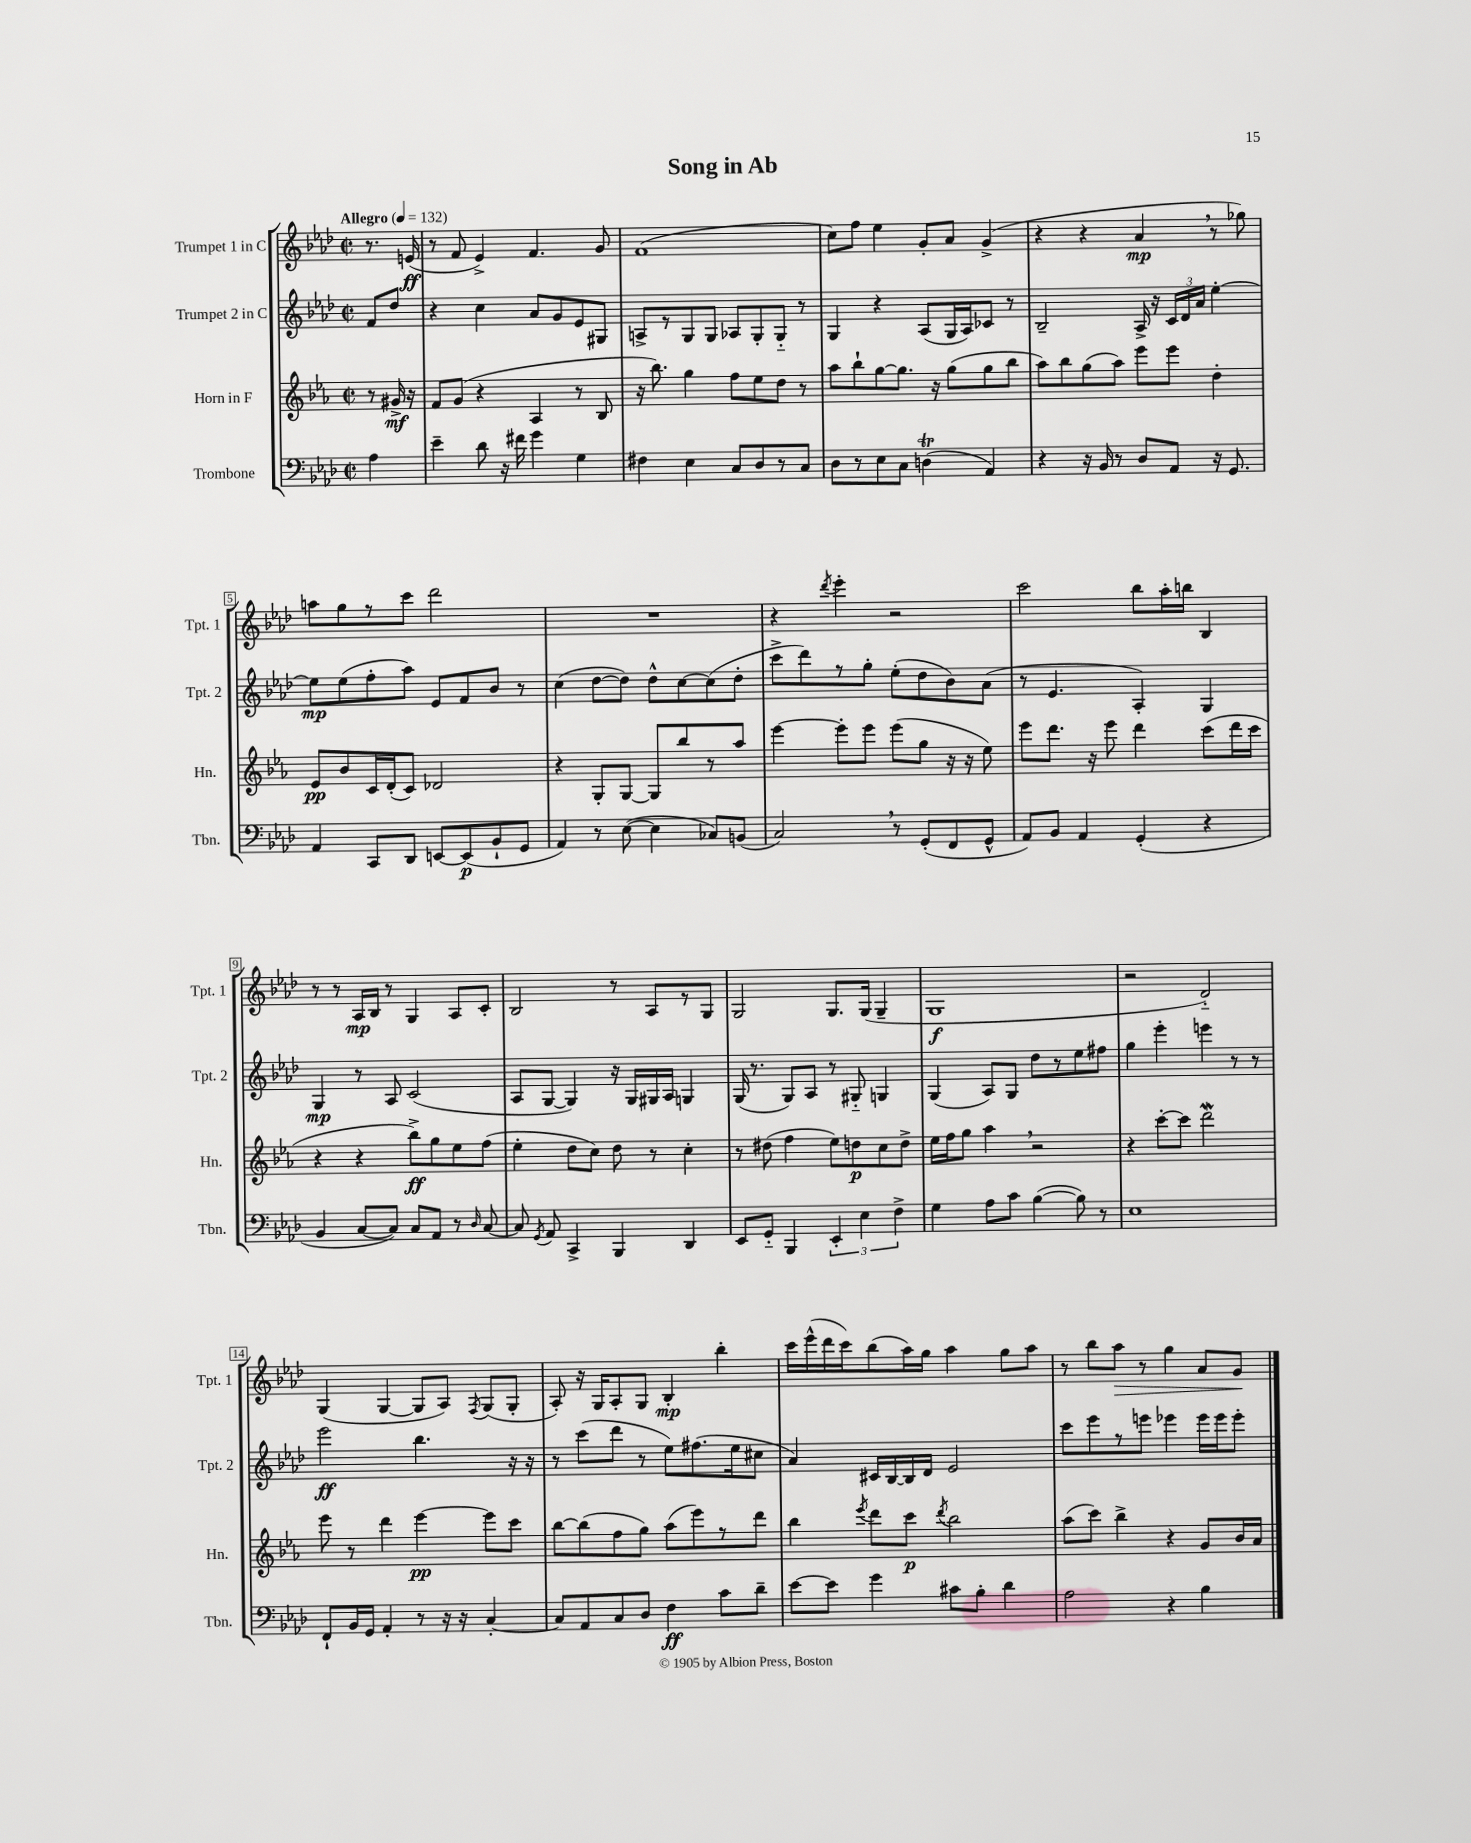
\header { title = "Song in Ab" }
<<
\new StaffGroup <<
\new Staff = "s0" \with { instrumentName = "Trumpet 1 in C" shortInstrumentName = "Tpt. 1" } {
    \clef treble \key aes \major \defaultTimeSignature \time 2/2 \partial 4 \tempo "Allegro" 4 = 132
    \autoBeamOff r8. e'16\ff( |
    r8 f'8 ees'4->) f'4. g'8 |
    f'1( |
    c''8[) f''8] ees''4 g'8[-. aes'8] g'4->( |
    r4 r4 aes'4\mp \breathe r8 ges''8) |
    a''8[ g''8 r8 c'''8] des'''2 |
    R1 |
    r4 \acciaccatura { des'''8 } ees'''4-. r2 |
    c'''2 bes''8[ aes''16-. b''16] bes4 |
    r8 r8 aes16[\mp bes16] r8 g4 aes8[ c'8]-. |
    bes2 r8 aes8[ r8 g8] |
    g2 g8.[ g16]( g4-- |
    g1\f |
    r2 des'2-_) |
    g4( g4~ g8[ aes8]) \acciaccatura { f8 } g8[( g8]-. |
    aes8-.) r16 g16[ aes8-. g8] bes4-.\mp bes''4-. |
    c'''16[ ees'''16-^( des'''16 c'''16) bes''8( aes''16) g''16] aes''4 g''8[ aes''8] |
    r8 bes''8[ aes''8]\> r8 g''4 aes'8[ g'8]\! \bar "|." |
}
\new Staff = "s1" \with { instrumentName = "Trumpet 2 in C" shortInstrumentName = "Tpt. 2" } {
    \clef treble \key aes \major \defaultTimeSignature \time 2/2 \partial 4
    \autoBeamOff f'8[ des''8] |
    r4 c''4 aes'8[ g'8 ees'8 gis8] |
    a8[-> r8 g8 g8] aes8[ g8-. g8]-_ r8 |
    g4 r4 aes8[( g16 aes16) ces'8] r8 |
    bes2-- aes16-> r16 \tuplet 3/2 { c'16[ des'16 aes'16] } ees''4~-. |
    ees''8[\mp ees''8( f''8-. aes''8]) ees'8[ f'8 bes'8] r8 |
    c''4( des''8[~ des''8]) des''8[-^ c''8~ c''8( des''8]-. |
    c'''8[-> des'''8) r8 g''8]-. ees''8[-.( des''8 bes'8) aes'8]( |
    r8 ees'4. aes4-.) g4 |
    g4\mp r8 aes8 c'2( |
    aes8[ g8]~ g4) r16 g16[ gis16 aes16] g4 |
    g16( r8. g8[) aes8] r8 gis8-_ g4 |
    g4( aes8[) g8] des''8[ r8 ees''8 fis''8] |
    g''4 ees'''4-. e'''4 r8 r8 |
    ees'''2\ff bes''4. r16 r16 |
    r8 c'''8[( des'''8] r8 ees''8[) fis''8.( ees''16 cis''8] |
    aes'4) cis'16[ bes16~ bes16 des'16] ees'2 |
    c'''8[ ees'''8 r8 e'''8] ees'''4 ees'''16[ ees'''16 ees'''8]-. \bar "|." |
}
\new Staff = "s2" \with { instrumentName = "Horn in F" shortInstrumentName = "Hn." } {
    \clef treble \key ees \major \defaultTimeSignature \time 2/2 \partial 4
    \autoBeamOff r8 gis'16->\mf r16 |
    f'8[ g'8]( r4 aes4 r8 bes8 |
    r16 bes''8.) g''4 f''8[ ees''8 d''8] r8 |
    aes''8[ bes''8-! g''8~ g''8.] r16 g''8[( g''8 bes''8] |
    aes''8[) bes''8 g''8( aes''8]) ees'''8[ ees'''8] d''4-. |
    ees'8[\pp bes'8 c'16 d'16-.( c'8]) des'2 |
    r4 g8[-. g8]~ g8[ bes''8 r8 aes''8] |
    ees'''4~ ees'''8[-. ees'''8] ees'''8[( g''8] r16 r16 ees''8) |
    ees'''8[ d'''8.] r16 ees'''8 d'''4 c'''8[( d'''16 c'''16] |
    r4 r4 bes''8[->\ff) g''8 ees''8 f''8]( |
    ees''4-. d''8[ c''8]) d''8 r8 c''4-. |
    r8 dis''8( f''4 ees''8[) d''8\p c''8 d''8]-> |
    ees''16[ f''16 g''8] aes''4 \breathe r2 |
    r4 c'''8[~-. c'''8] d'''2\mordent |
    ees'''8 r8 d'''4 ees'''4~\pp ees'''8[ c'''8] |
    bes''8[~ bes''8( f''8 g''8]) aes''8[( ees'''8) r8 d'''8] |
    bes''4 \acciaccatura { ees'''8 } d'''8[ c'''8]\p \acciaccatura { d'''8 } bes''2 |
    aes''8[( c'''8]) bes''4-> r4 g'8[ bes'16 aes'16] \bar "|." |
}
\new Staff = "s3" \with { instrumentName = "Trombone" shortInstrumentName = "Tbn." } {
    \clef bass \key aes \major \defaultTimeSignature \time 2/2 \partial 4
    \autoBeamOff aes4 |
    ees'4-- des'8 r16 fis'16 g'4 g4 |
    fis4 ees4 c8[ des8 r8 c8] |
    des8[ r8 ees8 c8] d4\trill( aes,4) |
    r4 r16 bes,16 r8 des8[ aes,8] r16 g,8. |
    aes,4 c,8[ des,8] e,8[~ e,8\p( bes,8-! g,8] |
    aes,4) r8 ees8~( ees4 ces8[) b,8]( |
    c2) \breathe r8 g,8[-.( f,8 g,8]-^ |
    aes,8[) bes,8] aes,4 g,4-.( r4 |
    bes,4 c8[~ c8]) c8[ aes,8] r8 \grace { des16 } c8~ |
    c8 \acciaccatura { g,8 } aes,8 c,4-> bes,,4 des,4 |
    ees,8[ g,8]-_ bes,,4 \tuplet 3/2 { ees,4-. ees4 f4-> } |
    g4 aes8[ c'8] bes4~( bes8) r8 |
    ees1 |
    f,8[-! bes,16 g,16] aes,4-. r8 r16 r16 c4~-. |
    c8[ aes,8 c8 des8] f4\ff c'8[ des'8]-- |
    ees'8[~ ees'8] g'4 cis'8[ bes8]-. des'4 |
    aes2 r4 bes4 \bar "|." |
}
>>
>>
\layout { \context { \Score \override BarNumber.stencil = #(make-stencil-boxer 0.1 0.3 ly:text-interface::print) } }
